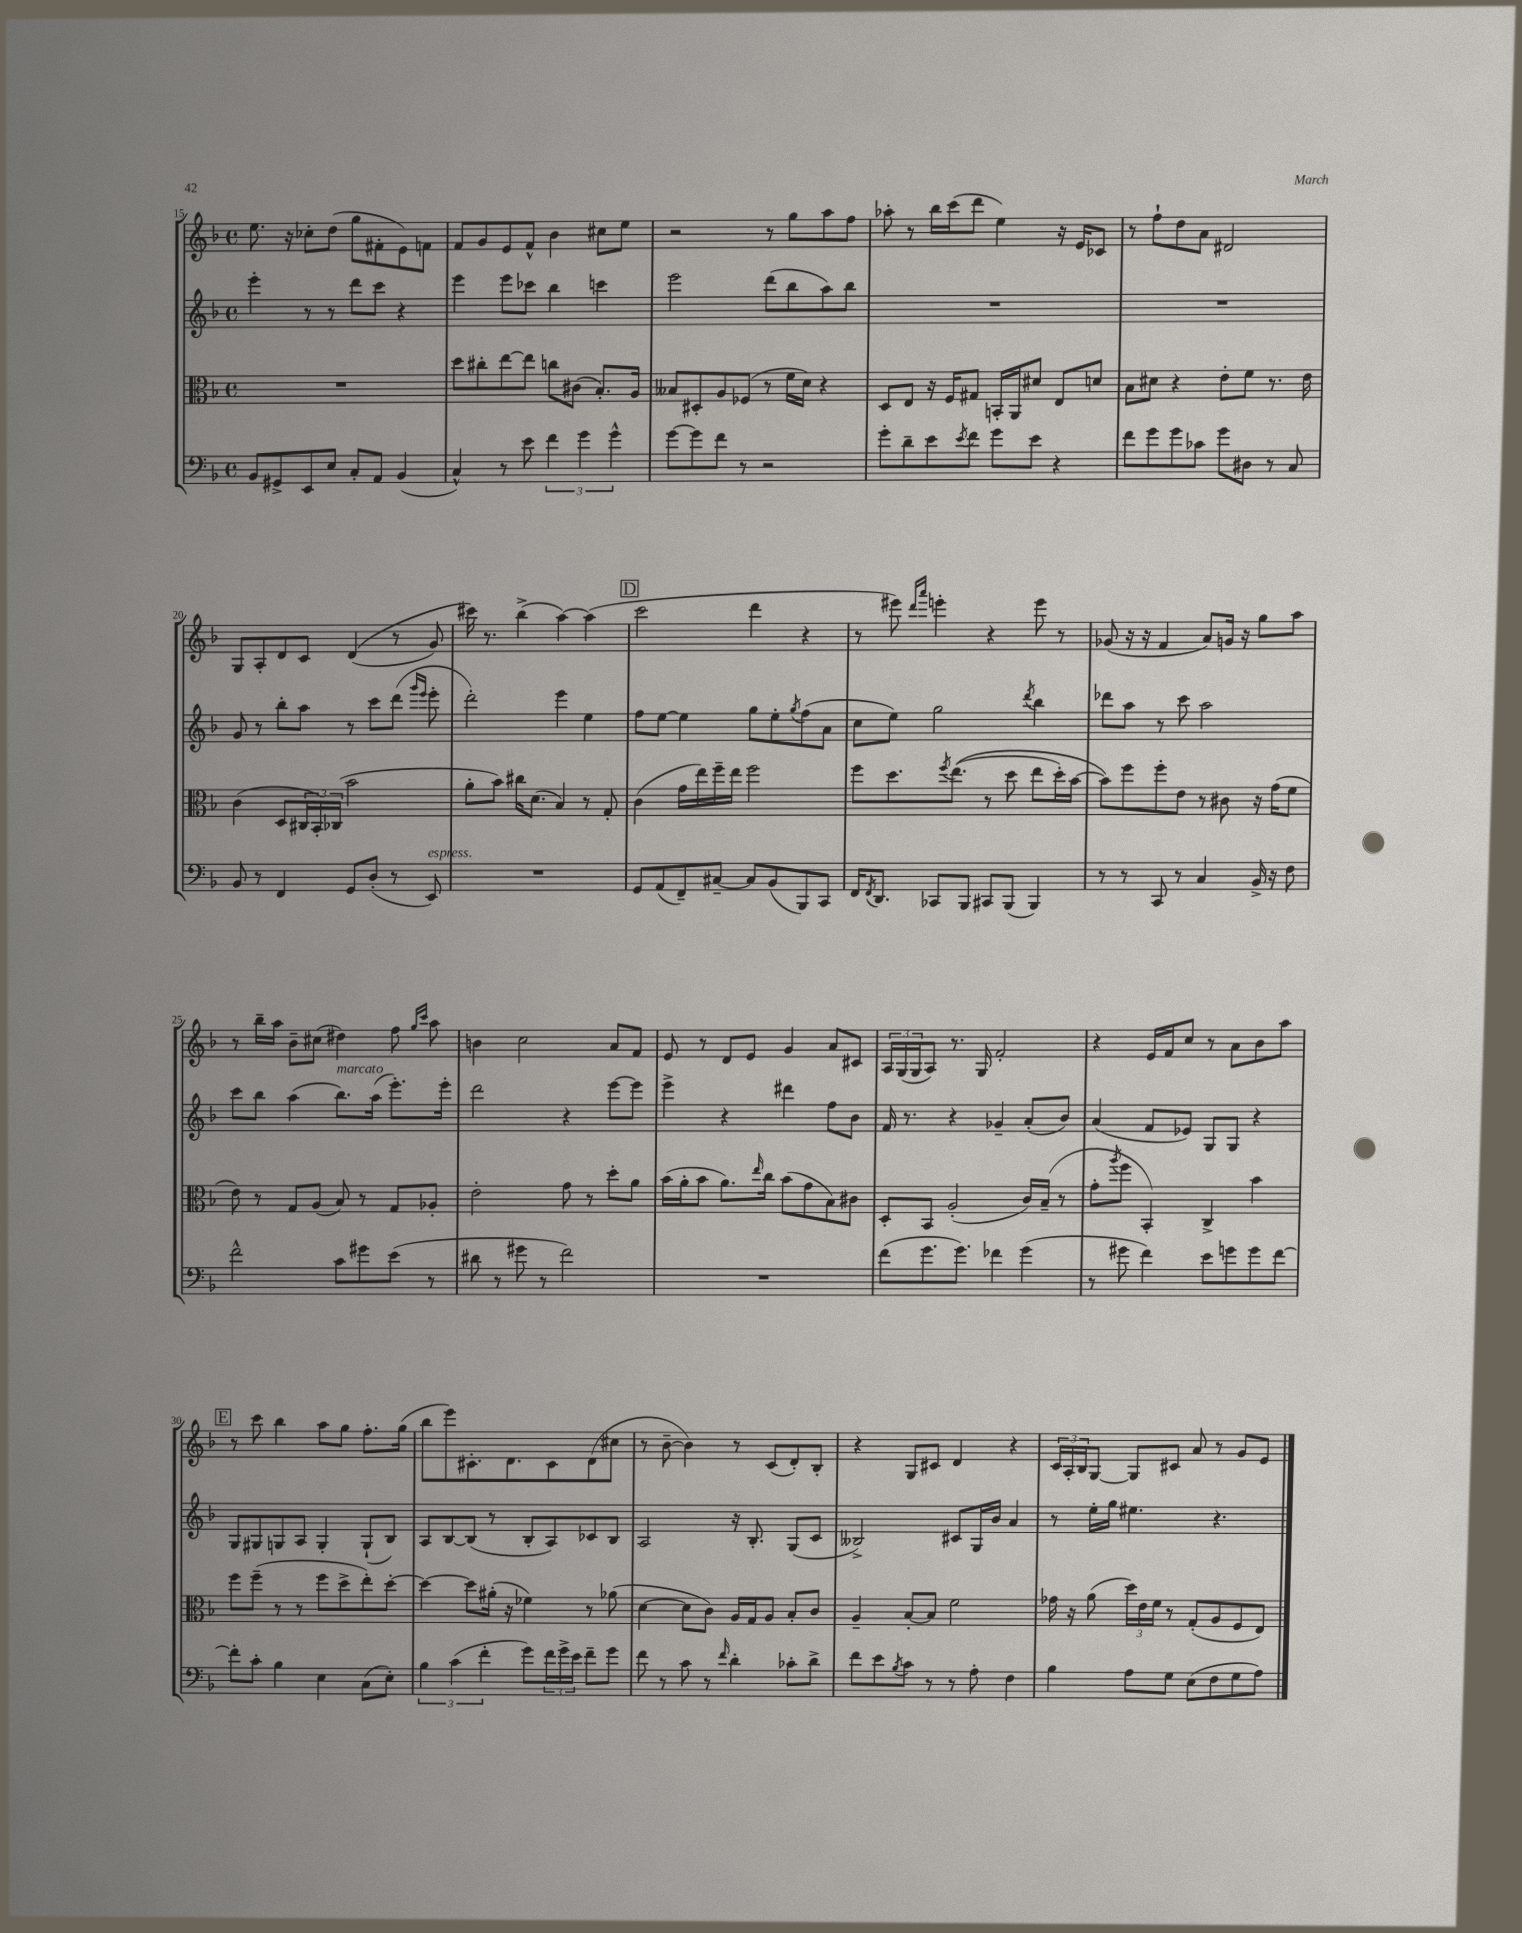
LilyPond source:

<<
\new StaffGroup <<
\new Staff = "s0" {
    \clef treble \key f \major \defaultTimeSignature \time 4/4
    e''8. r16 ces''8-. d''8( g''8 fis'8-. e'8) f'8 |
    f'8 g'8 e'8 f'8-^ bes'4 cis''8 e''8 |
    r2 r8 g''8 a''8 f''8 |
    aes''8-. r8 bes''16 c'''16( d'''8 e''4) r16 e'16 ces'8 |
    r8 f''8-! d''8 a'8 dis'2 |
    g8 a8-. d'8 c'8 d'4(\( r8 g'8) |
    cis'''16\) r8. bes''4->( a''4~) a''4( |
    \mark \markup { \box "D" } c'''2 d'''4 r4 |
    r8 eis'''8) \grace { d'''16 a'''16 } e'''4-. r4 e'''8 r8 |
    ges'8( r16 r16 f'4 a'8) g'16 r16 g''8 a''8 |
    r8 bes''16-- a''16 bes'8-- cis''8( dis''4) f''8 \grace { g''16 c'''16 } a''8 |
    b'4 c''2 a'8 f'8 |
    e'8 r8 d'8 e'8 g'4 a'8 cis'8 |
    \tuplet 3/2 { a16 g16( g16 } a8) r8. g16 f'2-. |
    r4 e'16 f'16 c''8 r8 a'8 bes'8 a''8 |
    \mark \markup { \box "E" } r8 c'''8 bes''4 a''8 g''8 f''8.-. g''16( |
    bes''8 e'''8) cis'8.-. d'8. cis'8 d'8( cis''8 |
    r8 bes'8~-- bes'4) r8 c'8( d'8-.) bes8-. |
    r4 g8 cis'8 d'4 r4 |
    \tuplet 3/2 { c'16 a16-. bes16 } g8~ g8 cis'8 a'8 r8 g'8 e'8 \bar "|." |
}
\new Staff = "s1" {
    \clef treble \key f \major \defaultTimeSignature \time 4/4
    e'''4-. r8 r8 d'''8 c'''8 r4 |
    e'''4 e'''8 ces'''8 bes''4 c'''4 |
    e'''2 d'''8( bes''8 a''8) bes''8 |
    R1 |
    R1 |
    g'8 r8 bes''8-. a''8 r8 c'''8 d'''8( \grace { g'''16 e'''16 } e'''8-. |
    d'''2-.) e'''4 e''4 |
    \mark \markup { \box "D" } f''8 e''8~ e''4 g''8 e''8-. \acciaccatura { g''8 } f''8( a'8 |
    c''8 e''8) g''2 \acciaccatura { d'''8 } bes''4 |
    des'''8 a''8 r8 c'''8 a''2 |
    c'''8 bes''8 a''4( bes''8.^\markup { \italic "marcato" }) a''16( e'''8.-.) e'''16-. |
    d'''2 r4 e'''8~ e'''8 |
    e'''4-> r4 dis'''4 f''8 bes'8 |
    f'16 r8. r4 ges'4-- a'8-.( bes'8) |
    a'4( f'8 ees'8) g8 g8 r4 |
    \mark \markup { \box "E" } g8 gis8 g8 a8 g4-. g8-!( bes8) |
    a8 bes8~ bes8( r8 bes8-. a8) ces'8 bes8 |
    a2 r16 bes8.-. g8( c'8 |
    beses2->) cis'8 g16 bes'16 a'4 |
    r8 e''16-. g''16 eis''4. r4. \bar "|." |
}
\new Staff = "s2" {
    \clef alto \key f \major \defaultTimeSignature \time 4/4
    R1 |
    d''8 cis''8-. e''8~ e''8 c''8 cis'8( bes8.-.) a16 |
    beses8 dis8-. a8 fes8( r8 f'16 d'16) r4 |
    d8 e8 r16 f16 gis8 b,16-. a,16 dis'8 e8 d'8 |
    bes8 dis'8 r4 e'8-. f'8 r8. e'16 |
    c'4( d8 \tuplet 3/2 { cis16 bes,16-.) ces16( } bes'2 |
    a'8-. bes'8) cis''16 d'8.( bes4) r8 g8-. |
    \mark \markup { \box "D" } c'4( g'16 e''16) f''16-- e''16 f''2 |
    f''8 d''8. \acciaccatura { f''8 } e''8.(\( r8 d''8 e''8 d''16-.) bes'16~ |
    bes'8\) f''8 f''8-. e'8 r8 cis'8 r16 g'16( f'8 |
    e'8) r8 g8 a8( bes8) r8 g8 aes8-. |
    e'2-. g'8 r8 d''8-. a'8 |
    bes'16( a'16-. bes'8 a'8.) \grace { e''16 } c''16 bes'8( g'8 bes8) cis'8 |
    d8-. bes,8 a2-.( c'16) bes16--( r8 |
    g'8-. \acciaccatura { a''8 } f''8 bes,4-.) c4-> bes'4 |
    \mark \markup { \box "E" } f''8 f''8--( r8 r8 f''8 d''8-> e''8-.) d''8~-. |
    d''4~ d''8 ais'16-.( r16 fes'4) r8 aes'8( |
    d'4~ d'8 c'8) a16 g16 a8 bes8-. c'8 |
    a4-- bes8~-. bes8 f'2 |
    ges'16 r16 a'8( \tuplet 3/2 { d''16) e'16 f'16 } r8 g8-.( a8 f8 e8) \bar "|." |
}
\new Staff = "s3" {
    \clef bass \key f \major \defaultTimeSignature \time 4/4
    bes,8 gis,8-> e,8 e8 c8-. a,8 bes,4( |
    c4-^) r8 e'8 \tuplet 3/2 { f'4 g'4 g'4-^ } |
    g'8~ g'8 f'8 r8 r2 |
    g'8-. d'8-- e'8 \acciaccatura { e'8 } f'8 g'8 e'8 r4 |
    f'8 g'8 g'8 ces'8 g'8 dis8 r8 c8 |
    bes,8 r8 f,4 g,8 d8-.( r8 e,8^\markup { \italic "espress." }) |
    R1 |
    \mark \markup { \box "D" } g,8 a,8( f,8--) cis8~-- cis8 bes,8( bes,,8) c,8 |
    f,16 \acciaccatura { f,8 } d,8. ces,8 bes,,8 cis,8 bes,,8( bes,,4) |
    r8 r8 c,8 r8 c4 bes,16-> r16 f8 |
    f'2-^ c'8 gis'8 e'8( r8 |
    dis'8 r8 gis'8 r8 f'2) |
    R1 |
    f'8( g'8. g'8.) fes'4 g'4( |
    r8 gis'8 f'4) e'8 g'8 g'8 f'8~ |
    \mark \markup { \box "E" } f'8-. c'8-. bes4 e4 c8( e8-.) |
    \tuplet 3/2 { bes4 c'4( f'4-. } g'8) \tuplet 3/2 { f'16 g'16-> e'16 } f'8-- g'8 |
    f'8 r8 c'8 r8 \grace { f'16 } d'4-. ces'8-. d'8-> |
    f'8 e'8 \acciaccatura { bes8 } c'8 r8 r8 a8-. f4 |
    bes4 a8 g8 e8( f8 g8 a8) \bar "|." |
}
>>
>>
\layout { \context { \Score currentBarNumber = #15 } }
